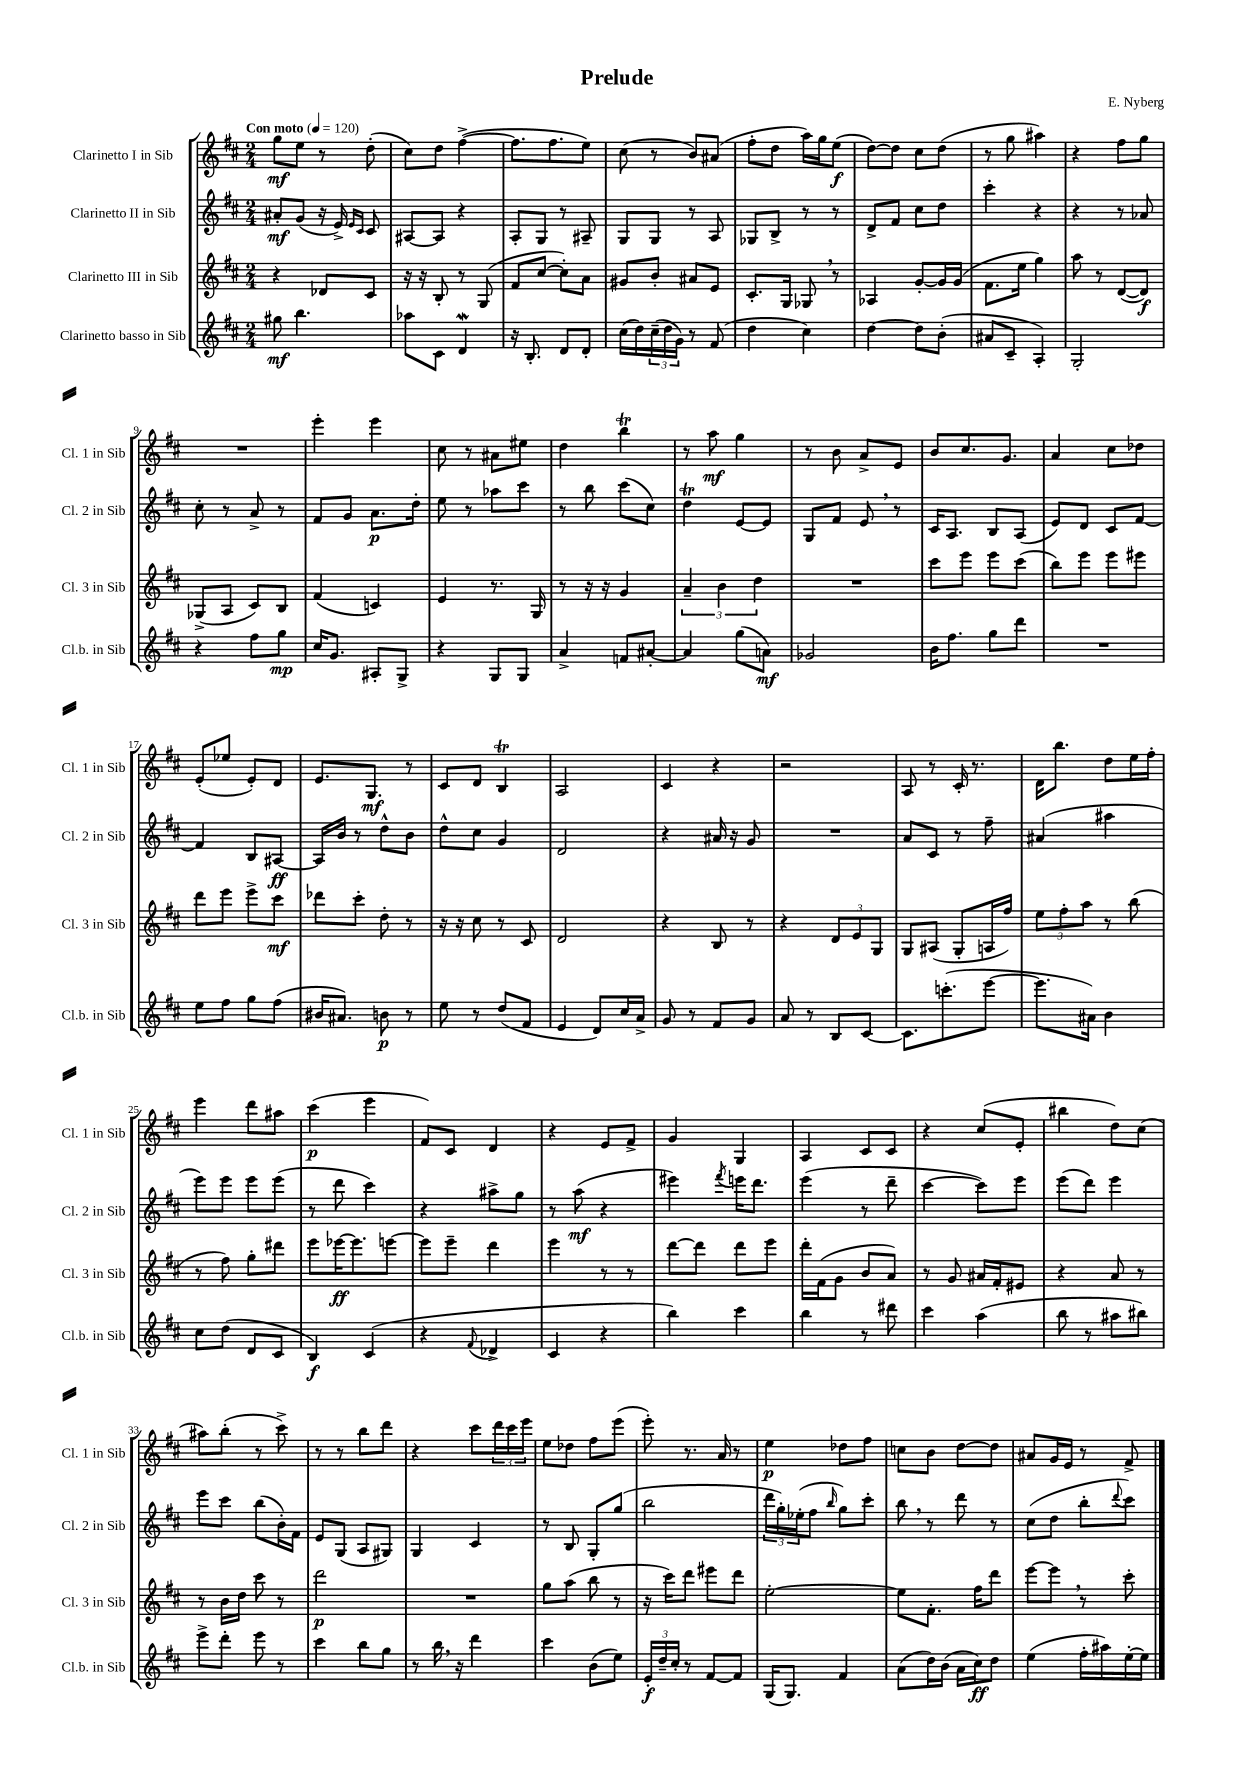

**kern	**dynam	**kern	**dynam	**kern	**dynam	**kern	**dynam
*part4	*part4	*part3	*part3	*part2	*part2	*part1	*part1
*staff4	*staff4	*staff3	*staff3	*staff2	*staff2	*staff1	*staff1
*I"Clarinetto basso in Sib	*	*I"Clarinetto III in Sib	*	*I"Clarinetto II in Sib	*	*I"Clarinetto I in Sib	*
*I'Cl.b. in Sib	*	*I'Cl. 3 in Sib	*	*I'Cl. 2 in Sib	*	*I'Cl. 1 in Sib	*
*clefG2	*	*clefG2	*	*clefG2	*	*clefG2	*
*k[f#c#]	*	*k[f#c#]	*	*k[f#c#]	*	*k[f#c#]	*
*M2/4	*	*M2/4	*	*M2/4	*	*M2/4	*
*MM120	*	*MM120	*	*MM120	*	*MM120	*
=1	=1	=1	=1	=1	=1	=1	=1
!	!	!	!	!	!	!LO:TX:a:B:t=Con moto	!
8gg#X\	mf	4r	.	8a#X'/L	mf	8gg\L	mf
4.bb\	.	.	.	(8g/J	.	8ee\J	.
.	.	8d-X/L	.	16r	.	8r	.
.	.	.	.	16e^/)	.	.	.
.	.	.	.	16qqe/LL	.	.	.
.	.	.	.	16qqc#/JJ	.	.	.
.	.	8c#/J	.	8c#/	.	(8dd'\	.
=2	=2	=2	=2	=2	=2	=2	=2
8aa-X\L	.	16r	.	[8A#X/L	.	8cc#\L)	.
.	.	16r	.	.	.	.	.
8c#\J	.	8B'/	.	8A#/J]	.	8dd\J	.
4dw/	.	8r	.	4r	.	([4ff#^\	.
.	.	(8G/	.	.	.	.	.
=3	=3	=3	=3	=3	=3	=3	=3
16r	.	8f#/L	.	8A'/L	.	8.ff#\L]	.
8.B'/	.	.	.	.	.	.	.
.	.	[8cc#/J	.	8G/J	.	.	.
.	.	.	.	.	.	8.ff#\	.
8d/L	.	8cc#'\L])	.	8r	.	.	.
8d'/J	.	8a\J	.	8A#X~/	.	8ee\J)	.
=4	=4	=4	=4	=4	=4	=4	=4
(16cc#\LL	.	8g#X/L	.	8G/L	.	(8cc#\	.
16dd\)	.	.	.	.	.	.	.
(24cc#~\	.	8b'/J	.	8G/J	.	8r	.
24dd\	.	.	.	.	.	.	.
24g\JJ)	.	.	.	.	.	.	.
8r	.	8a#X/L	.	8r	.	8b/L)	.
(8f#/	.	8e/J	.	8A/	.	(8a#X/J	.
=5	=5	=5	=5	=5	=5	=5	=5
4dd\	.	8.c#'/L	.	8G-X/L	.	8ff#'\L	.
.	.	.	.	8B^/J	.	8dd\J	.
.	.	16G/Jk	.	.	.	.	.
4cc#\)	.	8G-X,/	.	8r	.	16aa\LL)	.
.	.	.	.	.	.	16gg\J	.
.	.	8r	.	8r	.	(8ee\J	f
=6	=6	=6	=6	=6	=6	=6	=6
[4dd\	.	4A-X/	.	8d^/L	.	[8dd\L)	.
.	.	.	.	8f#/J	.	8dd\J]	.
8dd\L]	.	[8g'/L	.	8cc#\L	.	8cc#\L	.
(8b'\J	.	16g/L]	.	8dd\J	.	(8dd\J	.
.	.	(16g/JJ	.	.	.	.	.
=7	=7	=7	=7	=7	=7	=7	=7
8a#X/L	.	8.f#\L	.	4ccc#'\	.	8r	.
8c#~/J	.	.	.	.	.	8gg\	.
.	.	16ee\Jk	.	.	.	.	.
4A'/)	.	4gg\)	.	4r	.	4aa#X\)	.
=8	=8	=8	=8	=8	=8	=8	=8
2G'/	.	8aa\	.	4r	.	4r	.
.	.	8r	.	.	.	.	.
.	.	([8d/L	.	8r	.	8ff#\L	.
.	.	8d/J])	f	8a-X/	.	8gg\J	.
!!LO:LB:g=z
=9	=9	=9	=9	=9	=9	=9	=9
4r	.	(8G-X^/L	.	8cc#'\	.	2r	.
.	.	8A/J	.	8r	.	.	.
8ff#\L	.	8c#/L)	.	8a^/	.	.	.
8gg\J	mp	8B/J	.	8r	.	.	.
=10	=10	=10	=10	=10	=10	=10	=10
16cc#/KL	.	(4f#/	.	8f#/L	.	4eee'\	.
8.g/J	.	.	.	.	.	.	.
.	.	.	.	8g/J	.	.	.
8A#X'/L	.	4cn/)	.	8.a\L	p	4eee\	.
8G^/J	.	.	.	.	.	.	.
.	.	.	.	16dd'\Jk	.	.	.
=11	=11	=11	=11	=11	=11	=11	=11
4r	.	4e/	.	8ee\	.	8cc#\	.
.	.	.	.	8r	.	8r	.
8G/L	.	8.r	.	8aa-X\L	.	8a#X\L	.
8G/J	.	.	.	8ccc#\J	.	8ee#X\J	.
.	.	16G/	.	.	.	.	.
=12	=12	=12	=12	=12	=12	=12	=12
4a^/	.	8r	.	8r	.	4dd\	.
.	.	16r	.	8bb\	.	.	.
.	.	16r	.	.	.	.	.
8fn/L	.	4g/	.	(8ccc#\L	.	4bbT\	.
[8a#X'/J	.	.	.	8cc#\J)	.	.	.
=13	=13	=13	=13	=13	=13	=13	=13
4a#/]	.	6a~/	.	4ddT\	.	8r	.
.	.	.	.	.	.	8aa\	mf
.	.	6b\	.	.	.	.	.
(8gg\L	.	.	.	[8e/L	.	4gg\	.
.	.	6dd\	.	.	.	.	.
8an\J)	mf	.	.	8e/J]	.	.	.
=14	=14	=14	=14	=14	=14	=14	=14
2g-X/	.	2r	.	8G/L	.	8r	.
.	.	.	.	8f#/J	.	8b\	.
.	.	.	.	8e,/	.	8a^/L	.
.	.	.	.	8r	.	8e/J	.
=15	=15	=15	=15	=15	=15	=15	=15
16b\KL	.	8ccc#\L	.	16c#/KL	.	8b/L	.
8.ff#\J	.	.	.	8.A/J	.	.	.
.	.	8eee\J	.	.	.	8.cc#/	.
8gg\L	.	8eee\L	.	8B/L	.	.	.
.	.	.	.	.	.	8.g/J	.
8ddd\J	.	(8ccc#\J	.	(8A/J	.	.	.
=16	=16	=16	=16	=16	=16	=16	=16
2r	.	8bb\L)	.	8e/L)	.	4a/	.
.	.	8eee\J	.	8d/J	.	.	.
.	.	8eee\L	.	8c#/L	.	8cc#\L	.
.	.	8eee#X\J	.	[8f#/J	.	8dd-X\J	.
!!LO:LB:g=z
=17	=17	=17	=17	=17	=17	=17	=17
8ee\L	.	8ddd\L	.	4f#/]	.	(8e'/L	.
8ff#\J	.	8eee\J	.	.	.	8ee-X/J	.
8gg\L	.	8eee^\L	.	8B/L	.	8e'/L)	.
(8ff#\J	.	8ccc#\J	mf	[8A#X/J	ff	8d/J	.
=18	=18	=18	=18	=18	=18	=18	=18
16b#X/KL	.	8ddd-X\L	.	16A#/LL]	.	8.e/L	.
8.a#X/J)	.	.	.	16b/JJ	.	.	.
.	.	8ccc#'\J	.	8r	.	.	.
.	.	.	.	.	.	8.G/J	mf
8bn\	p	8dd'\	.	8dd^^\L	.	.	.
8r	.	8r	.	8b\J	.	8r	.
=19	=19	=19	=19	=19	=19	=19	=19
8ee\	.	16r	.	8dd^^\L	.	8c#/L	.
.	.	16r	.	.	.	.	.
8r	.	8cc#\	.	8cc#\J	.	8d/J	.
(8dd/L	.	8r	.	4g/	.	4BT/	.
8f#/J	.	8c#/	.	.	.	.	.
=20	=20	=20	=20	=20	=20	=20	=20
4e/	.	2d/	.	2d/	.	2A/	.
8d/L)	.	.	.	.	.	.	.
16cc#/L	.	.	.	.	.	.	.
16a^/JJ	.	.	.	.	.	.	.
=21	=21	=21	=21	=21	=21	=21	=21
8g/	.	4r	.	4r	.	4c#/	.
8r	.	.	.	.	.	.	.
8f#/L	.	8B/	.	16a#X/	.	4r	.
.	.	.	.	16r	.	.	.
8g/J	.	8r	.	8g/	.	.	.
=22	=22	=22	=22	=22	=22	=22	=22
8a/	.	4r	.	2r	.	2r	.
8r	.	.	.	.	.	.	.
8B/L	.	12d/L	.	.	.	.	.
.	.	12e/	.	.	.	.	.
[8c#/J	.	.	.	.	.	.	.
.	.	12G/J	.	.	.	.	.
=23	=23	=23	=23	=23	=23	=23	=23
8.c#\L]	.	8G/L	.	8a/L	.	8A/	.
.	.	(8A#X/J	.	8c#/J	.	8r	.
(8.cccn'\	.	.	.	.	.	.	.
.	.	8G'/L	.	8r	.	16c#'/	.
.	.	.	.	.	.	8.r	.
[8eee\J	.	16An/L	.	8ff#~\	.	.	.
.	.	16ff#/JJ)	.	.	.	.	.
=24	=24	=24	=24	=24	=24	=24	=24
8.eee\L]	.	12ee\L	.	(4a#X/	.	16d\KL	.
.	.	.	.	.	.	8.bb\J	.
.	.	12ff#'\	.	.	.	.	.
.	.	12aa\J	.	.	.	.	.
16a#X\Jk)	.	.	.	.	.	.	.
4b\	.	8r	.	4aa#X\	.	8dd\L	.
.	.	(8bb\	.	.	.	16ee\L	.
.	.	.	.	.	.	16ff#'\JJ	.
!!LO:LB:g=z
=25	=25	=25	=25	=25	=25	=25	=25
8cc#\L	.	8r	.	8eee\L)	.	4eee\	.
(8dd\J	.	8ff#\)	.	8eee\J	.	.	.
8d/L	.	8gg'\L	.	8eee\L	.	8ddd\L	.
8c#/J	.	8ddd#X\J	.	(8eee\J	.	8aa#X\J	.
=26	=26	=26	=26	=26	=26	=26	=26
4B/)	f	8eee\L	.	8r	.	(4ccc#\	p
.	.	[16eee-X\K	ff	8ddd\	.	.	.
.	.	8.eee-\]	.	.	.	.	.
(4c#/	.	.	.	4ccc#\)	.	4eee\	.
.	.	[8eeen\J	.	.	.	.	.
=27	=27	=27	=27	=27	=27	=27	=27
4r	.	8eee\L]	.	4r	.	8f#/L)	.
.	.	8eee~\J	.	.	.	8c#/J	.
8qqf#/	.	.	.	.	.	.	.
4d-X^/	.	4ddd\	.	8aa#X^\L	.	4d/	.
.	.	.	.	8gg\J	.	.	.
=28	=28	=28	=28	=28	=28	=28	=28
4c#/	.	4eee\	.	8r	.	4r	.
.	.	.	.	(8aa\	mf	.	.
4r	.	8r	.	4r	.	8e/L	.
.	.	8r	.	.	.	8f#^/J	.
=29	=29	=29	=29	=29	=29	=29	=29
4bb\)	.	[8ddd\L	.	4eee#X\)	.	4g/	.
.	.	8ddd\J]	.	.	.	.	.
.	.	.	.	8qfff#/	.	.	.
4ccc#\	.	8ddd\L	.	16eeen\KL	.	4G/	.
.	.	.	.	8.ddd\J	.	.	.
.	.	8eee\J	.	.	.	.	.
=30	=30	=30	=30	=30	=30	=30	=30
4bb\	.	16ddd'\LL	.	(4eee\	.	4A/	.
.	.	(16f#\J	.	.	.	.	.
.	.	8g\J	.	.	.	.	.
8r	.	8b/L	.	8r	.	8c#/L	.
8ddd#X\	.	8a/J)	.	8ddd~\	.	8c#/J	.
=31	=31	=31	=31	=31	=31	=31	=31
4ccc#\	.	8r	.	[4ccc#\	.	4r	.
.	.	8g/	.	.	.	.	.
(4aa\	.	16a#X/LL	.	8ccc#\L])	.	(8cc#/L	.
.	.	16f#'/J	.	.	.	.	.
.	.	8e#X/J	.	8eee\J	.	8e'/J	.
=32	=32	=32	=32	=32	=32	=32	=32
8bb\	.	4r	.	(8eee\L	.	4bb#X\	.
8r	.	.	.	8ddd\J)	.	.	.
8aa#X\L	.	8a/	.	4eee\	.	8dd\L)	.
8bb#X\J)	.	8r	.	.	.	(8cc#\J	.
!!LO:LB:g=z
=33	=33	=33	=33	=33	=33	=33	=33
8eee^\L	.	8r	.	8eee\L	.	8aa#X\L)	.
8ddd'\J	.	16b\LL	.	8ccc#\J	.	(8bb'\J	.
.	.	16dd\JJ	.	.	.	.	.
8eee\	.	8ccc#\	.	(8bb\L	.	8r	.
8r	.	8r	.	16b'\L)	.	8ccc#^\)	.
.	.	.	.	16f#\JJ	.	.	.
=34	=34	=34	=34	=34	=34	=34	=34
4ccc#\	.	2ddd\	p	8e/L	.	8r	.
.	.	.	.	(8G/J	.	8r	.
8bb\L	.	.	.	8A/L	.	8bb\L	.
8gg\J	.	.	.	8G#X/J)	.	8ddd\J	.
=35	=35	=35	=35	=35	=35	=35	=35
8r	.	2r	.	4G/	.	4r	.
16bb,\	.	.	.	.	.	.	.
16r	.	.	.	.	.	.	.
4ddd\	.	.	.	4c#/	.	8ccc#\L	.
.	.	.	.	.	.	24ddd\L	.
.	.	.	.	.	.	24ccc#\	.
.	.	.	.	.	.	24eee\JJ	.
=36	=36	=36	=36	=36	=36	=36	=36
4ccc#\	.	8gg\L	.	8r	.	8ee\L	.
.	.	(8aa\J	.	8B/	.	8dd-X\J	.
(8b\L	.	8bb\	.	8G'/L	.	8ff#\L	.
8ee\J)	.	8r	.	(8gg/J	.	(8eee\J	.
=37	=37	=37	=37	=37	=37	=37	=37
24e'/LL	f	16r	.	2bb\	.	8eee'\)	.
24dd~/	.	.	.	.	.	.	.
.	.	16ccc#\KL)	.	.	.	.	.
24cc#'/JJ	.	.	.	.	.	.	.
8r	.	8ddd\J	.	.	.	8.r	.
[8f#/L	.	8eee#X\L	.	.	.	.	.
.	.	.	.	.	.	16a/	.
8f#/J]	.	8ddd\J	.	.	.	8r	.
=38	=38	=38	=38	=38	=38	=38	=38
(16G/KL	.	[2ee'\	.	24ddd\LL	.	4ee\	p
.	.	.	.	24gg'\)	.	.	.
8.G/J)	.	.	.	.	.	.	.
.	.	.	.	(24ee-X'\J	.	.	.
.	.	.	.	8ff#\J	.	.	.
.	.	.	.	16qqbb/	.	.	.
4f#/	.	.	.	8gg\L)	.	8dd-X\L	.
.	.	.	.	8ccc#'\J	.	8ff#\J	.
=39	=39	=39	=39	=39	=39	=39	=39
(8a\L	.	8ee\L]	.	8bb,\	.	8ccn\L	.
16dd\L)	.	8.f#'\J	.	8r	.	8b\J	.
(16b\JJ	.	.	.	.	.	.	.
16a\LL	.	.	.	8ddd\	.	[8dd\L	.
16cc#\J)	ff	16ff#\KL	.	.	.	.	.
8dd\J	.	8ddd\J	.	8r	.	8dd\J]	.
=40	=40	=40	=40	=40	=40	=40	=40
(4ee\	.	[8eee\L	.	(8cc#\L	.	8a#X/L	.
.	.	8eee,\J]	.	8dd\J	.	16g/L	.
.	.	.	.	.	.	16e/JJ	.
16ff#'\LL	.	8r	.	8bb'\L	.	8r	.
16aa#X\)	.	.	.	.	.	.	.
.	.	.	.	8qqddd/	.	.	.
[16ee'\	.	8ccc#'\	.	8ccc#\J)	.	8f#^/	.
16ee\JJ]	.	.	.	.	.	.	.
==	==	==	==	==	==	==	==
*-	*-	*-	*-	*-	*-	*-	*-
